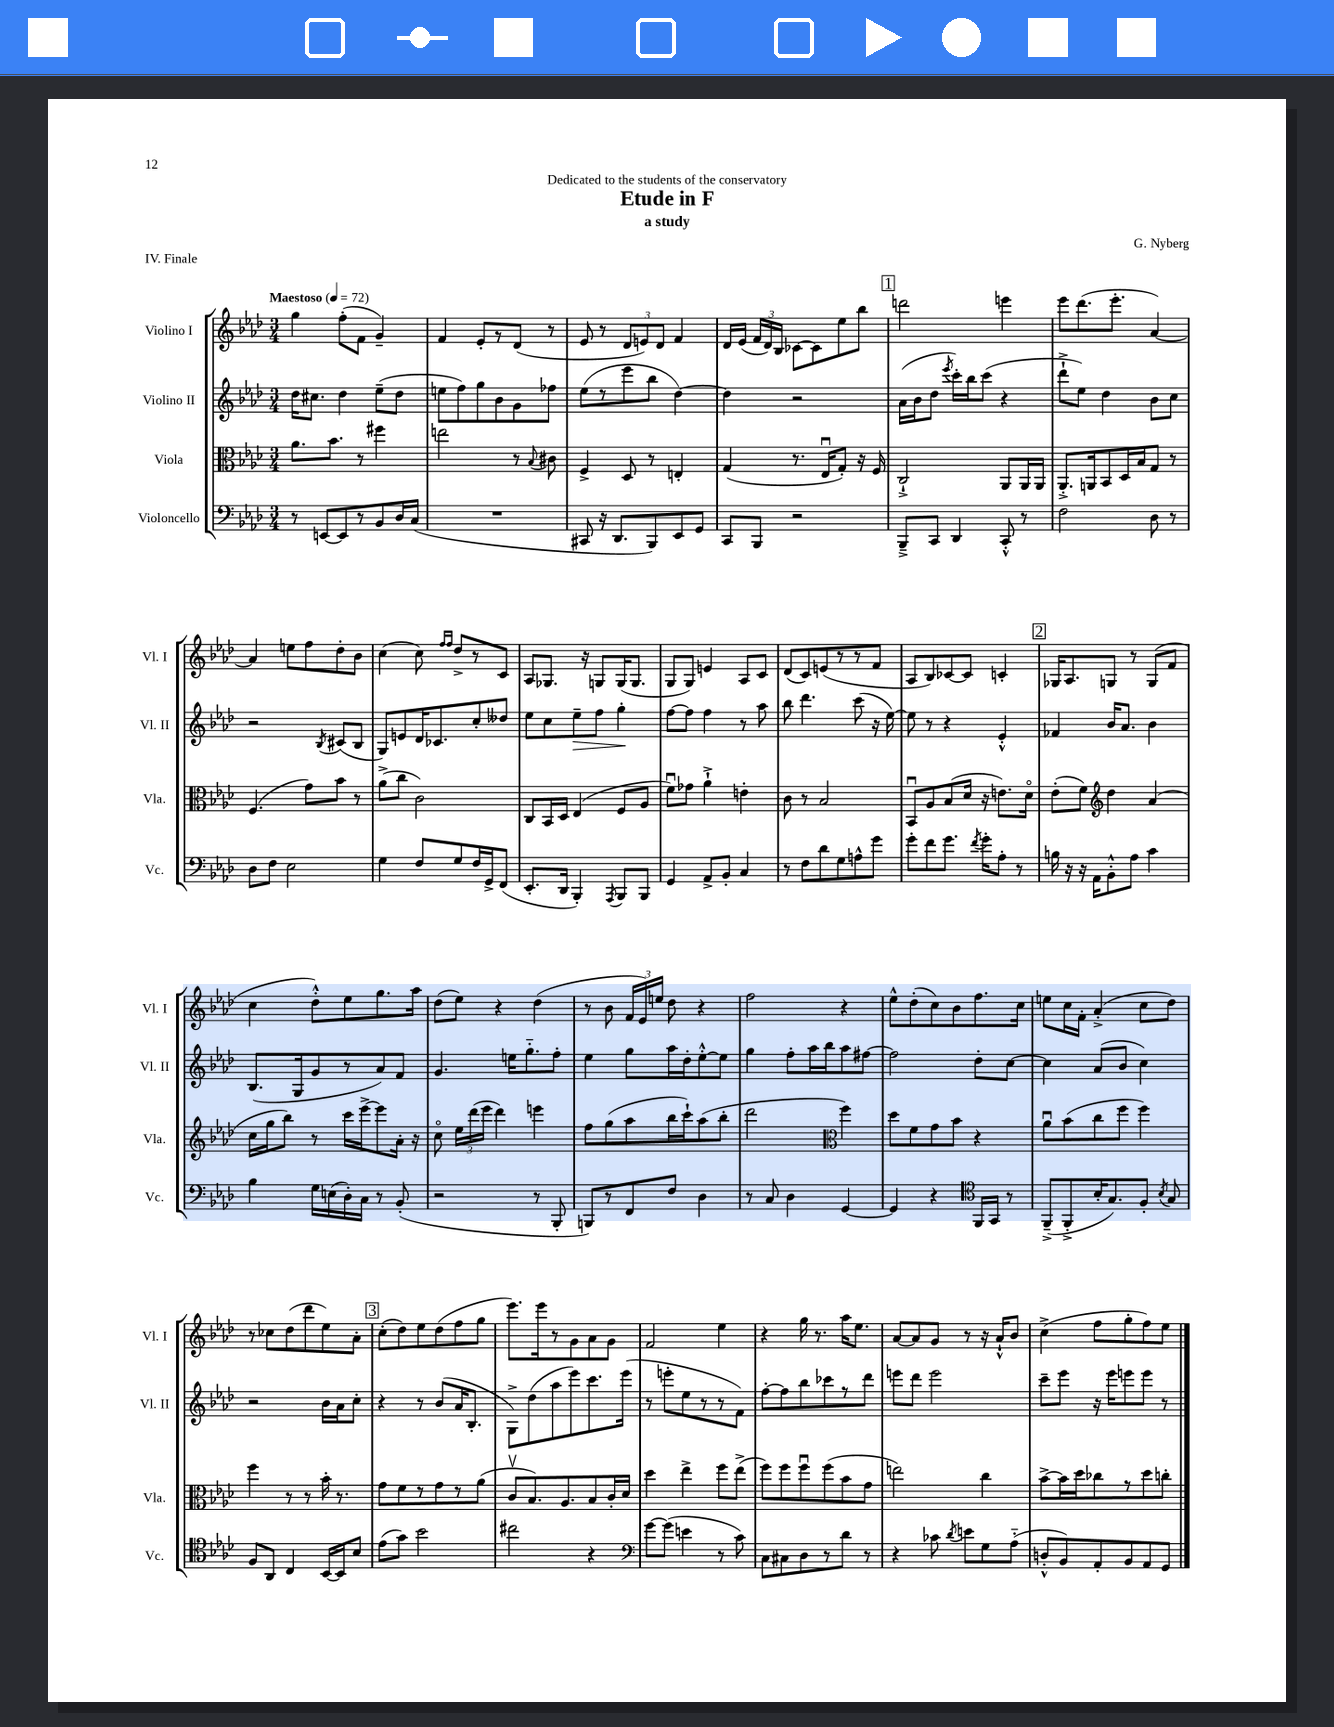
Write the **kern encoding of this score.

**kern	**kern	**kern	**kern
*staff4	*staff3	*staff2	*staff1
*clefF4	*clefC3	*clefG2	*clefG2
*k[b-e-a-d-]	*k[b-e-a-d-]	*k[b-e-a-d-]	*k[b-e-a-d-]
*M3/4	*M3/4	*M3/4	*M3/4
*MM72	*MM72	*MM72	*MM72
8r	8.a-\L	16dd-\LK	4gg\
.	.	8.cc#\J	.
[8EE/L	.	.	.
.	8.b-\J	.	.
8EE/]	.	4dd-\	(8ff'\L
8r	8r	.	8f\J
8BB-/	4ff#\	(8ee-~\L	4g~/)
16D-/L	.	8dd-\J	.
(16C/JJ	.	.	.
=	=	=	=
2.r	2ee\	8ee\L	4f/
.	.	8ff\)	.
.	.	8gg\	8e-'/L
.	.	8b-\	8r
.	8r	8g\	(8d-/J
.	8qqB-/	.	.
.	8c#\	8ff-\J	8r
=	=	=	=
8CC#/	4F^/	(8ee-\L	8e-/
16r	.	8r	8r
8.DD-/L	.	.	.
.	8D-/	8eee-\	12d-/L
.	.	.	12e/)
8BBB-/)	8r	8bb-\J	.
.	.	.	12d-/J
8EE-/	4E'/	[4dd-\)	4f/
8GG/J	.	.	.
=	=	=	=
8CC/L	(4G/	4dd-\]	16d-/LL
.	.	.	(16e-/JJ
8BBB-/J	.	.	24f/LL
.	.	.	24d-/)
.	.	.	24B-/JJ
2r	8.r	2r	[8c-\L
.	.	.	8c-\]
.	16E-u/LK	.	.
.	8G'/J)	.	8ee-\
.	16r	.	8bb-\J
.	16F/	.	.
=	=	=	=
8BBB-~^/L	2C`^/	(16a-\LL	2ddd\
.	.	16b-\J	.
8CC/J	.	8dd-\J	.
.	.	8qeee-/	.
4DD-/	.	16ccc'\LL)	.
.	.	16bb-\J	.
.	.	(8ccc\J	.
8CC'^^/	8AA-/L	4r	4eee\
8r	16AA-/L	.	.
.	16AA-/JJ	.	.
=	=	=	=
2F\	8.AA-'^/L	8ddd-`^\L	8eee-\L
.	.	8ee-\J)	(8.ddd-\
.	16AA/k	.	.
.	8BB-/	4dd-\	.
.	.	.	8.eee-'\J
.	16D-/L	.	.
.	16B-/J	.	.
8D-\	8G/J	8b-\L	[4a-/)
8r	8r	8cc\J	.
=	=	=	=
8D-\L	(4.F/	2r	4a-/]
8F\J	.	.	.
2E-\	.	.	8ee\L
.	8g\L)	.	8ff\
.	.	8qB-/	.
.	8b-\J	(8c#/L	8dd-'\
.	8r	8B-/J	8b-\J
=	=	=	=
4G\	(8a-^\L	8G/L)	(4cc\
.	8cc\J	8e/	.
8F/L	2c\)	16d-/K	8cc\)
.	.	8.c-/	.
.	.	.	16qqff/LL
.	.	.	16qqff/JJ
8G/	.	.	8dd-^/L
16F/L	.	8cc'/	8r
16GG^/J	.	.	.
(8FF/J	.	8dd--/J	8c/J
=	=	=	=
8.EE-'/L	8C/L	8ee-\L	8A-/L
.	16BB-/L	8cc\	8.G-/J
16DD-/Jk	16D-/JJ	.	.
4BBB-'/)	(4E-/	8ee-~\	.
.	.	.	16r
.	.	8ff\J	8G/L
8qAAA-/	.	.	.
8BBB-/L	8F/L	4gg'\	(16G/K
.	.	.	8.G/J
8BBB-/J	8A-/J	.	.
=	=	=	=
4GG/	8fu\L)	[8ff\L	8G/L
.	8g-\J	8ff\]J	8G/J)
8AA-^/L	4a-`^\	4ff\	4e/
8BB-'/J	.	.	.
4C/	4e'\	8r	8A-/L
.	.	8aa-\	8c/J
=	=	=	=
8r	8c\	8bb-\	(8d-/L
8F\L	8r	4.ddd-\	8c/)
8d-\	2B-/	.	(8e/
8G\	.	.	8r
8A^^\	.	(8ccc\	8r
8g\J	.	16r	8f/J
.	.	[16ee-\)	.
=	=	=	=
8g'\L	8BB-u/L	8ee-\]	8A-/L
8f\	8A-/	8r	8B-/)
8.g\J	(8B-/	4r	[8c-/
.	16d-/Jk	.	8c-/]J
8qf/	.	.	.
16g'\LK	16r	.	.
8A-'\J	8.e\L)	4e-'^^/	4c'/
8r	.	.	.
.	16d-o\Jk	.	.
=	=	=	=
16B\	(8e-'\L	4f-/	16G-/LK
16r	.	.	8.A-/
16r	8f\J)	.	.
16AA-\LK	.	.	.
*	*clefG2	*	*
8BB-'^^\	4dd-\	16b-/LK	8G/J
.	.	8.a-/J	.
8A-\J	.	.	8r
4c\	(4a-/	4b-\	(8G/L
.	.	.	8f/J
=	=	=	=
4B-\	16cc\LL	(8.B-/L	4cc\
.	16gg\J	.	.
.	8bb-\J)	.	.
.	.	16G/k	.
16G\LL	8r	8g/	8dd-'^^\L)
(16E\	.	.	.
16D-'\)	16ccc\LL	8r	8ee-\
16C\JJ	[16eee-^\J	.	.
8r	8eee-\]	8a-/)	8.gg\
(8BB-'/	16a-'\Jk	8f/J	.
.	16r	.	16aa-\Jk
=	=	=	=
2r	8cco\	4.g/	(8dd-\L
.	24ee-\LL	.	8ee-\J)
.	(24ddd-\	.	.
.	24eee-\JJ	.	.
.	4ddd-\)	.	4r
.	.	16ee\LK	.
.	.	8.gg'~\	.
8r	4eee\	.	(4dd-\
8BBB-'/	.	8ff'\J	.
=	=	=	=
8BBB/L)	8ff\L	4ee-\	8r
8r	(8gg\	.	8b-\
8FF/	8aa-\	8gg\L	24f/LL
.	.	.	24e-/)
.	.	.	24ee/JJ
8F/J	16bb-\L	16aa-\L	8dd-\
.	16ccc`\J)	16dd-'\J	.
4D-\	(8aa-\	[8ee-'^^\	4r
.	8bb-'\J	8ee-\]J	.
=	=	=	=
8r	2ddd-\	4gg\	2ff\
8C/	.	.	.
4D-\	.	8ff'\L	.
.	.	16aa-\L	.
.	.	16bb-\J	.
*	*clefC3	*	*
[4GG/	4ff\)	8aa-\	4r
.	.	[8ff#\J	.
=	=	=	=
4GG/]	8dd-\L	2ff#\]	8ee-^^\L
.	8f\	.	(8dd-'\
4r	8g\	.	8cc\)
.	8b-\J	.	8b-\
*clefC4	*	*	*
16FF/LL	4r	8dd-'\L	8.ff\
16GG/JJ	.	.	.
8r	.	[8cc\J	.
.	.	.	16cc\Jk
=	=	=	=
(8FF~^/L	8a-u\L	4cc\]	8ee\L
8FF'^/	(8b-\	.	16cc\L
.	.	.	16f'\JJ
16B-'/K	8cc\	(8a-/L	(4a-'^/
8.G/)	.	.	.
.	8ff\J	8b-/J	.
8F'/J	4ff\)	4cc\)	8cc\L
8qB-/	.	.	.
8G/	.	.	8dd-\J)
=	=	=	=
8F/L	4ff\	2r	8r
8AA-/J	.	.	8cc-\L
4C/	8r	.	(8dd-\
.	8r	.	8ddd-\
[16BB-/LL	16b-'\	16b-\LL	8ee-\)
16BB-/]J	8.r	16a-\J	.
8B-/J	.	8cc'\J	8a-'\J
=	=	=	=
(8e-\L	8g\L	4r	(8cc'\L
8g\J)	8f\	.	8dd-\)
2b-\	8r	8r	8ee-\
.	8g\	(8b-/L	(8dd-\
.	8r	16a-/K	8ff\
.	.	8.B-'/J	.
.	(8a-\J	.	8gg\J
=	=	=	=
2cc#\	8cv/L	8G^\L)	8.eee-\L)
.	8.B-/)	(8dd-\	.
.	.	.	16eee-\k
.	.	8aa-\	8r
.	8.A-/	.	.
.	.	8eee-\)	8g\
4r	8B-/	8.ccc\	8a-\
.	16c'/L	.	8g\J
.	16d-/JJ	(16eee-\Jk	.
=	=	=	=
*clefF4	*	*	*
[8g\L	4dd-\	8r	2f/
(8g\]J	.	8eee'\L	.
4e\	4ee-^\	8ee-\	.
.	.	8r	.
8r	8ff\L	8r	4ee-\
8c\)	(8ee-^\J	8f\J)	.
=	=	=	=
8C\L	8ff\L)	[8ff'\L	4r
8C#\	8ff\	8ff\]	.
8D-\	8ffu\	8bb-\	16gg\
.	.	.	8.r
8r	(8ff\	8ccc-\	.
8d-\J	8b-\	8r	16aa-\LK
.	.	.	8.ee-\J
8r	8g\J	8ddd-\J	.
=	=	=	=
4r	2ee\)	8eee\L	[8a-/L
.	.	8ddd-\J	8a-/]
8c-\	.	2eee\	8g/J
8qd-/	.	.	.
8e\L	.	.	8r
8G\	4cc\	.	16r
.	.	.	16a-`^^/LK
(8A-'~\J	.	.	8b-/J
=	=	=	=
8D'^^/L	[8b-^\L	8ccc~\L	(4cc^\
8BB-/)	16b-\]L	8eee-\J	.
.	16dd-\J	.	.
8AA-'/	8cc-\	16r	8ff\L
.	.	16eee-\LK	.
8BB-/	8r	8eee\	8gg'\
8AA-/	8dd-\	8eee\J	8ff\)
8GG/J	8cc'\J	8r	8ee-\J
==	==	==	==
*-	*-	*-	*-
